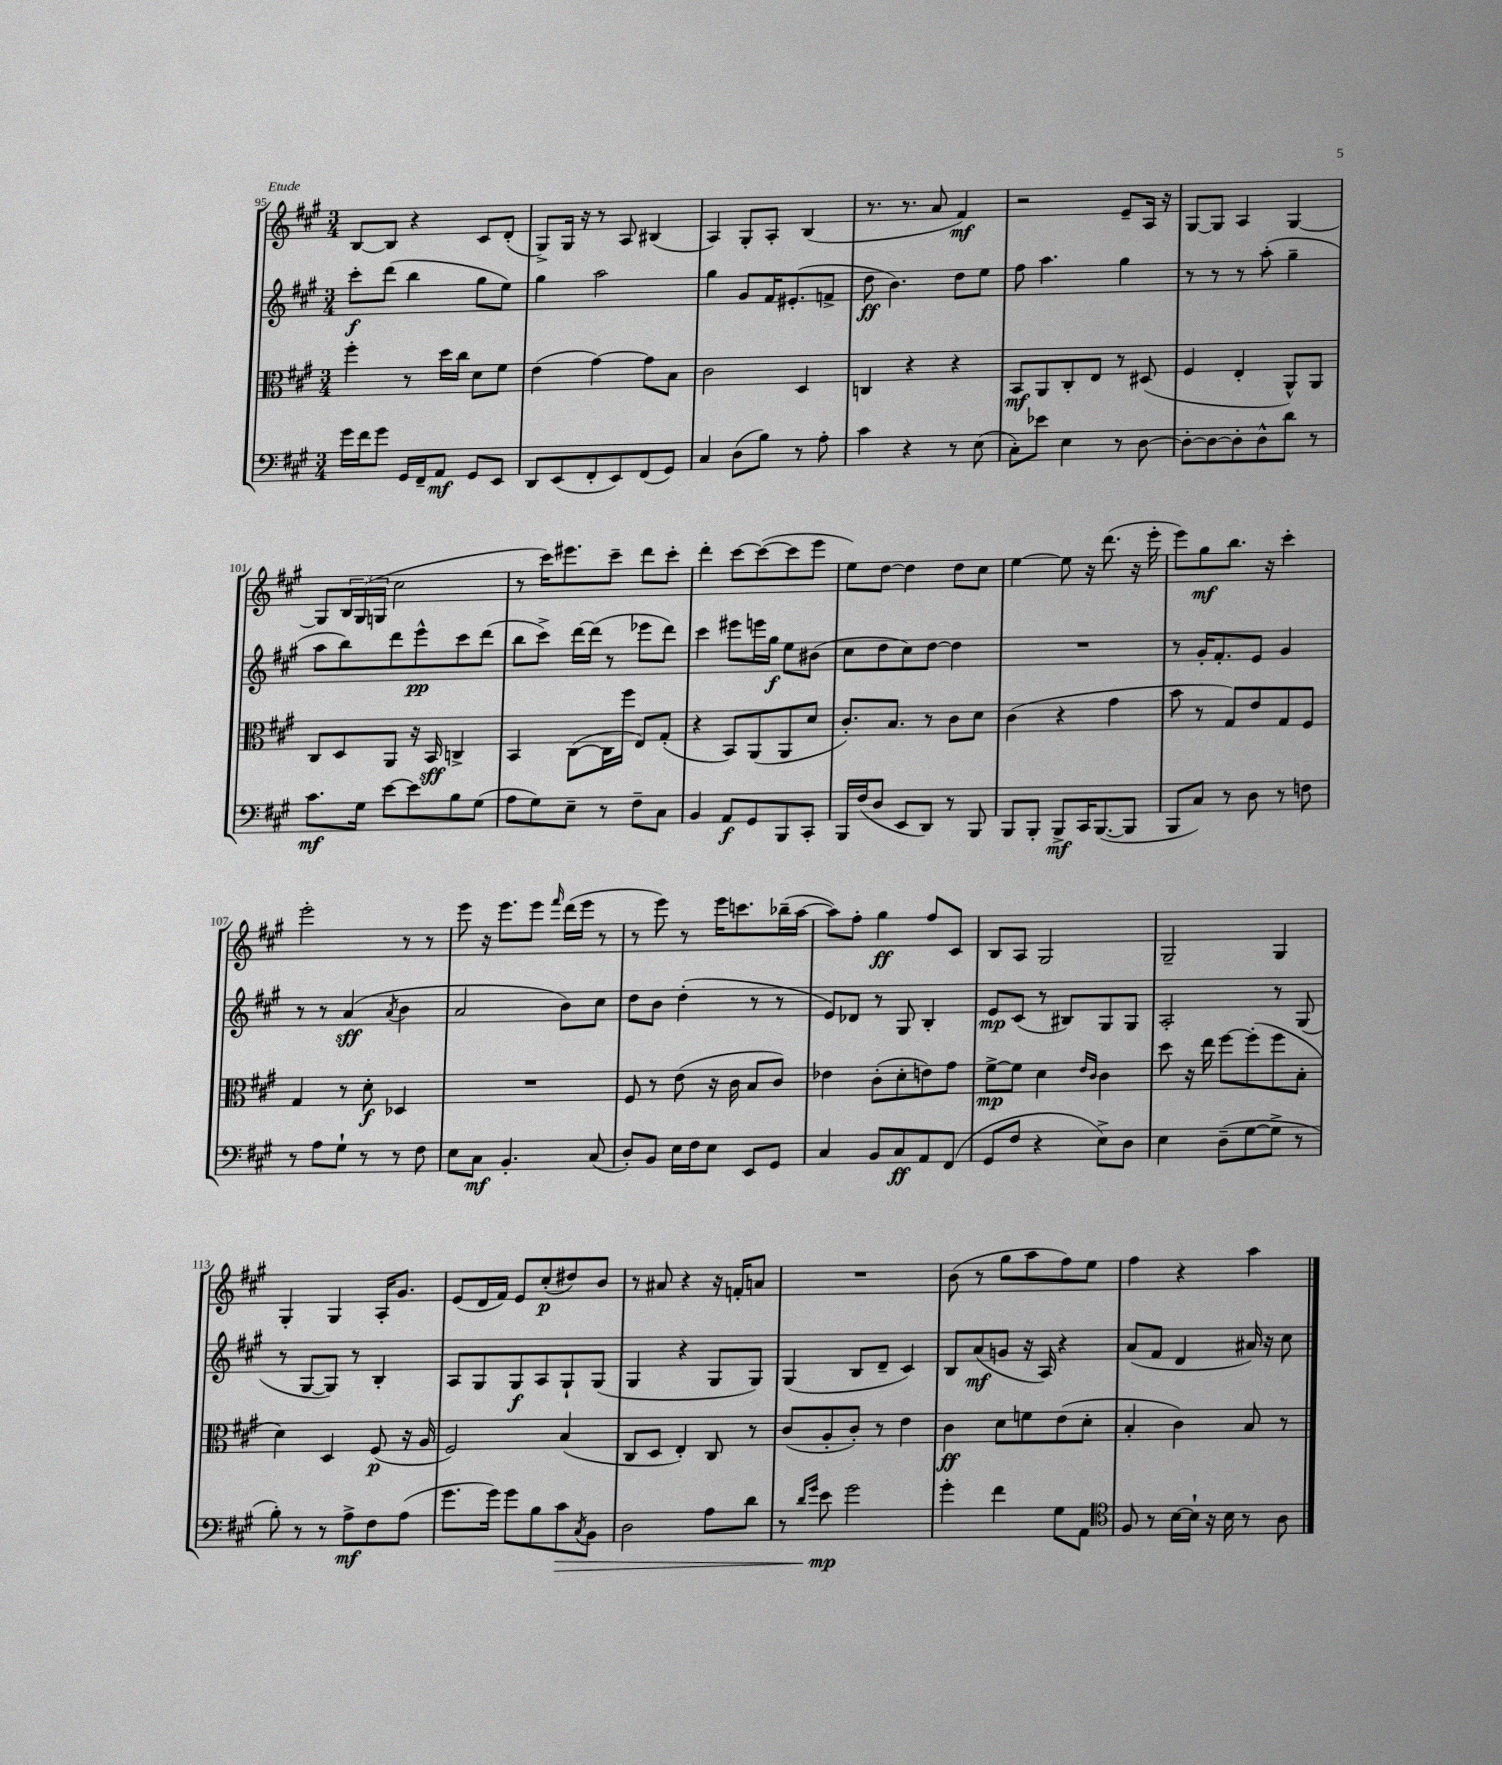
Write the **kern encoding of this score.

**kern	**dynam	**kern	**dynam	**kern	**dynam	**kern	**dynam
*part4	*part4	*part3	*part3	*part2	*part2	*part1	*part1
*staff4	*staff4	*staff3	*staff3	*staff2	*staff2	*staff1	*staff1
*clefF4	*	*clefC3	*	*clefG2	*	*clefG2	*
*k[f#c#g#]	*	*k[f#c#g#]	*	*k[f#c#g#]	*	*k[f#c#g#]	*
*M3/4	*	*M3/4	*	*M3/4	*	*M3/4	*
=95	=95	=95	=95	=95	=95	=95	=95
16g#\LL	.	4ff#'\	.	8ccc#'\L	f	[8B/L	.
16f#\J	.	.	.	.	.	.	.
8g#\J	.	.	.	(8ddd\J	.	8B/J]	.
16GG#/LL	.	8r	.	4bb\	.	4r	.
16FF#~/J	.	.	.	.	.	.	.
8AA/J	mf	16dd\LL	.	.	.	.	.
.	.	16cc#\JJ	.	.	.	.	.
8GG#/L	.	8d\L	.	8gg#\L	.	8c#/L	.
8EE/J	.	8f#\J	.	8ee\J)	.	(8d'/J	.
=96	=96	=96	=96	=96	=96	=96	=96
8DD/L	.	(4e\	.	4gg#\	.	8G#^/L)	.
(8EE/	.	.	.	.	.	16G#/Jk	.
.	.	.	.	.	.	16r	.
8FF#'/	.	[4g#\)	.	2aa\	.	8r	.
8EE/)	.	.	.	.	.	8A/	.
(8FF#/	.	8g#\L]	.	.	.	(4B#X/	.
8GG#/J)	.	8B\J	.	.	.	.	.
=97	=97	=97	=97	=97	=97	=97	=97
4C#/	.	2c#\	.	4gg#\	.	4A/)	.
(8D\L	.	.	.	8g#/L	.	8G#'/L	.
8B\J)	.	.	.	16f#/K	.	8A'/J	.
.	.	.	.	(8.e#X'/	.	.	.
8r	.	4D/	.	.	.	(4B/	.
8A'\	.	.	.	8fn^/J	.	.	.
=98	=98	=98	=98	=98	=98	=98	=98
4c#\	.	4Cn/	.	8dd\	ff	8.r	.
.	.	.	.	4.b\)	.	.	.
.	.	.	.	.	.	8.r	.
4r	.	4r	.	.	.	.	.
.	.	.	.	.	.	8a/	.
8r	.	4r	.	8dd\L	.	4f#/)	mf
(8E\	.	.	.	8ee\J	.	.	.
=99	=99	=99	=99	=99	=99	=99	=99
8C#'\L)	.	8BB/L	mf	8ff#\	.	2r	.
8e-X\J	.	8AA/	.	4.aa\	.	.	.
4E\	.	8C#'/	.	.	.	.	.
.	.	8E/J	.	.	.	.	.
8r	.	8r	.	4gg#\	.	8e~/L	.
[8D\	.	(8D#X/	.	.	.	16A/Jk	.
.	.	.	.	.	.	16r	.
=100	=100	=100	=100	=100	=100	=100	=100
8D'\L_	.	4F#/	.	8r	.	[8G#/L	.
8D\_	.	.	.	8r	.	8G#/J]	.
8D'\]	.	4E'/	.	8r	.	4A/	.
8D^^\	.	.	.	(8aa'\	.	.	.
8d\J	.	8AA^^/L)	.	4gg#~\	.	[4G#/	.
8r	.	8AA/J	.	.	.	.	.
!!LO:LB:g=z
=101	=101	=101	=101	=101	=101	=101	=101
8.c#\L	mf	8C#/L	.	8aa\L	.	8G#/L]	.
.	.	8D/	.	8bb\)	.	24B/L	.
.	.	.	.	.	.	(24G#/	.
16G#\Jk	.	.	.	.	.	.	.
.	.	.	.	.	.	24Gn/JJ	.
[8e\L	.	8AA/J	.	8ddd\	.	2cc#\	.
8e\]	.	16r	.	8eee^^\	pp	.	.
.	.	16BB/	sff	.	.	.	.
8B\	.	4Cn^/	.	8ccc#\	.	.	.
(8G#\J	.	.	.	(8ddd\J	.	.	.
=102	=102	=102	=102	=102	=102	=102	=102
8A\L	.	4BB/	.	8bb\L	.	8r	.
8G#\)	.	.	.	8ccc#^\J)	.	16ccc#\KL)	.
.	.	.	.	.	.	8.eee#X\	.
8E~\J	.	([8C#\L	.	[16ddd\LL	.	.	.
.	.	.	.	(16ddd\JJ]	.	.	.
8r	.	16C#\L]	.	8r	.	8ccc#~\J	.
.	.	16ff#\JJ	.	.	.	.	.
8F#~\L	.	8E/L)	.	8eee-X\L	.	8ddd\L	.
8C#\J	.	(8G#'/J	.	8ddd\J)	.	8ccc#'\J	.
=103	=103	=103	=103	=103	=103	=103	=103
4BB/	.	4r	.	4ccc#\	.	4ddd'\	.
8AA/L	f	8BB/L)	.	8eee#X\L	.	[8ccc#\L	.
8GG#/	.	(8AA/	.	16eeen\L	.	(8ccc#\_	.
.	.	.	.	16gg#\JJ	f	.	.
8BBB/	.	8AA/	.	8ee\L	.	8ccc#\]	.
8CC#'/J	.	8d/J	.	(8b#X\J	.	8eee\J	.
=104	=104	=104	=104	=104	=104	=104	=104
16BBB/LL	.	8.c#'/L)	.	8cc#\L	.	8ee\L)	.
(16F#/J	.	.	.	.	.	.	.
8D/J	.	.	.	8dd\	.	[8dd\J	.
.	.	8.B/J	.	.	.	.	.
8EE/L	.	.	.	8cc#\)	.	4dd\]	.
8DD/J)	.	8r	.	[8dd\J	.	.	.
8r	.	8c#\L	.	4dd\]	.	8dd\L	.
8BBB/	.	8d\J	.	.	.	8cc#\J	.
=105	=105	=105	=105	=105	=105	=105	=105
8BBB/L	.	(4c#\	.	2.r	.	[4ee\	.
8BBB'/J	.	.	.	.	.	.	.
8BBB^/L	mf	4r	.	.	.	8ee\]	.
16CC#/K	.	.	.	.	.	16r	.
([8.BBB/	.	.	.	.	.	(8.ddd\	.
.	.	4g#\	.	.	.	.	.
8BBB/J]	.	.	.	.	.	16r	.
.	.	.	.	.	.	16eee'\	.
=106	=106	=106	=106	=106	=106	=106	=106
8BBB/L	.	8b\	.	8r	.	8eee\L)	.
8C#/J)	.	8r	.	16g#'/KL	.	8gg#\	mf
.	.	.	.	8.f#'/	.	.	.
8r	.	8G#/L)	.	.	.	8.bb\J	.
8D\	.	8e/	.	8e/J	.	.	.
.	.	.	.	.	.	16r	.
8r	.	8G#/	.	4g#/	.	4ccc#'\	.
8Fn\	.	8F#/J	.	.	.	.	.
!!LO:LB:g=z
=107	=107	=107	=107	=107	=107	=107	=107
8r	.	4G#/	.	8r	.	2eee'\	.
8A\L	.	.	.	8r	.	.	.
8G#`\J	.	8r	.	(4a/	sff	.	.
8r	.	8d'\	f	.	.	.	.
.	.	.	.	8qa/	.	.	.
8r	.	4D-X/	.	4b\	.	8r	.
8F#\	.	.	.	.	.	8r	.
=108	=108	=108	=108	=108	=108	=108	=108
8E\L	.	2.r	.	2a/	.	8eee\	.
8C#\J	mf	.	.	.	.	16r	.
.	.	.	.	.	.	8.eee\L	.
4.BB'/	.	.	.	.	.	.	.
.	.	.	.	.	.	8eee\J	.
.	.	.	.	.	.	16qqfff#/	.
.	.	.	.	8b\L)	.	(16ddd\LL	.
.	.	.	.	.	.	16eee\JJ	.
(8C#/	.	.	.	8cc#\J	.	8r	.
=109	=109	=109	=109	=109	=109	=109	=109
8D'/L)	.	8F#/	.	8dd\L	.	8r	.
8BB/J	.	8r	.	8b\J	.	8eee\)	.
16E\LL	.	(8e\	.	(4dd'\	.	8r	.
16F#\J	.	.	.	.	.	.	.
8E\J	.	16r	.	.	.	16eee\KL	.
.	.	16c#\	.	.	.	8.cccn\	.
8EE/L	.	8B/L	.	8r	.	.	.
8GG#/J	.	8c#/J)	.	8r	.	(16bb-X~\L	.
.	.	.	.	.	.	[16aa\JJ	.
=110	=110	=110	=110	=110	=110	=110	=110
4C#/	.	4e-X\	.	8e/L)	.	8aa\L])	.
.	.	.	.	8d-X/J	.	8ff#'\J	.
8BB/L	.	(8c#'\L	.	8r	.	4gg#\	ff
8C#/	ff	8d'\	.	8G#/	.	.	.
8AA/	.	8en\)	.	4B'/	.	8ff#/L	.
(8FF#/J	.	8g#\J	.	.	.	8c#/J	.
=111	=111	=111	=111	=111	=111	=111	=111
8GG#/L	.	[8f#^\L	mp	8e/L	mp	8B/L	.
8F#/J	.	8f#\J]	.	(8c#/J	.	8A/J	.
4r	.	4d\	.	8r	.	2G#/	.
.	.	.	.	8B#X/L)	.	.	.
.	.	16qqe/LL	.	.	.	.	.
.	.	16qqc#/JJ	.	.	.	.	.
8E^\L)	.	4c#\	.	8G#/	.	.	.
8D\J	.	.	.	8G#/J	.	.	.
=112	=112	=112	=112	=112	=112	=112	=112
4E\	.	8dd\	.	2A'/	.	2G#~/	.
.	.	16r	.	.	.	.	.
.	.	16ee\	.	.	.	.	.
(8D~\L	.	[8ff#\L	.	.	.	.	.
[8G#\	.	(8ff#'\]	.	.	.	.	.
8G#^\J]	.	8ff#\	.	8r	.	4G#/	.
8r	.	8B'\J	.	(8G#/	.	.	.
!!LO:LB:g=z
=113	=113	=113	=113	=113	=113	=113	=113
8B'\)	.	4d\)	.	8r	.	4G#'/	.
8r	.	.	.	[8G#/L	.	.	.
8r	.	4D/	.	8G#/J])	.	4G#/	.
8A^\L	mf	.	.	8r	.	.	.
8F#\	.	(8F#/	p	4B'/	.	16A'/KL	.
.	.	.	.	.	.	8.g#/J	.
(8A\J	.	16r	.	.	.	.	.
.	.	16A/	.	.	.	.	.
=114	=114	=114	=114	=114	=114	=114	=114
8.g#\L	.	2F#/)	.	8A/L	.	(8e/L	.
.	.	.	.	8G#/	.	16d/L	.
16g#\Jk)	.	.	.	.	.	16f#/JJ)	.
8g#\L	.	.	.	8G#/	f	8e/L	.
8B\	.	.	.	8A/	.	(8cc#'/	p
!	!LO:HP:b	!	!	!	!	!	!
8c#\	>	(4B/	.	8G#`/	.	8dd#X/)	.
8qC#/	.	.	.	.	.	.	.
8BB\J	.	.	.	(8G#/J	.	8b/J	.
=115	=115	=115	=115	=115	=115	=115	=115
2D\	.	8C#/L	.	4G#/	.	8r	.
.	.	8D/J	.	.	.	8a#X/	.
.	.	4E'/)	.	4r	.	4r	.
8A\L	.	8C#/	.	8G#/L	.	16r	.
.	.	.	.	.	.	16fn'/KL	.
8d\J	.	8r	.	8G#/J)	.	8an/J	.
=116	=116	=116	=116	=116	=116	=116	=116
8r	.	(8c#/L	.	(4G#/	.	2.r	.
16qqd/LL	.	.	.	.	.	.	.
16qqg#/JJ	.	.	.	.	.	.	.
8e\	mp	8A'/	.	.	.	.	.
2g#\	]	8c#'/J)	.	8B/L	.	.	.
.	.	8r	.	8d~/J	.	.	.
.	.	4e\	.	4c#/)	.	.	.
=117	=117	=117	=117	=117	=117	=117	=117
4g#'\	.	4c#\	ff	8B/L	.	(8b\	.
.	.	.	.	(8a/	mf	8r	.
4f#\	.	8d\L	.	8gn/J	.	8gg#\L	.
.	.	8fn\	.	16r	.	8aa\	.
.	.	.	.	16A/)	.	.	.
8G#\L	.	(8e\	.	4r	.	8ff#\)	.
8AA\J	.	8d'\J	.	.	.	8ee\J	.
=118	=118	=118	=118	=118	=118	=118	=118
*clefC4	*	*	*	*	*	*	*
8F#/	.	4B'/	.	(8a/L	.	4ff#\	.
8r	.	.	.	8f#/J	.	.	.
[16B\LL	.	4c#\)	.	4d/	.	4r	.
16B`\JJ]	.	.	.	.	.	.	.
16r	.	.	.	.	.	.	.
16B\	.	.	.	.	.	.	.
8r	.	8B/	.	16a#X/)	.	4aa\	.
.	.	.	.	16r	.	.	.
8A\	.	8r	.	8cc#\	.	.	.
==	==	==	==	==	==	==	==
*-	*-	*-	*-	*-	*-	*-	*-
